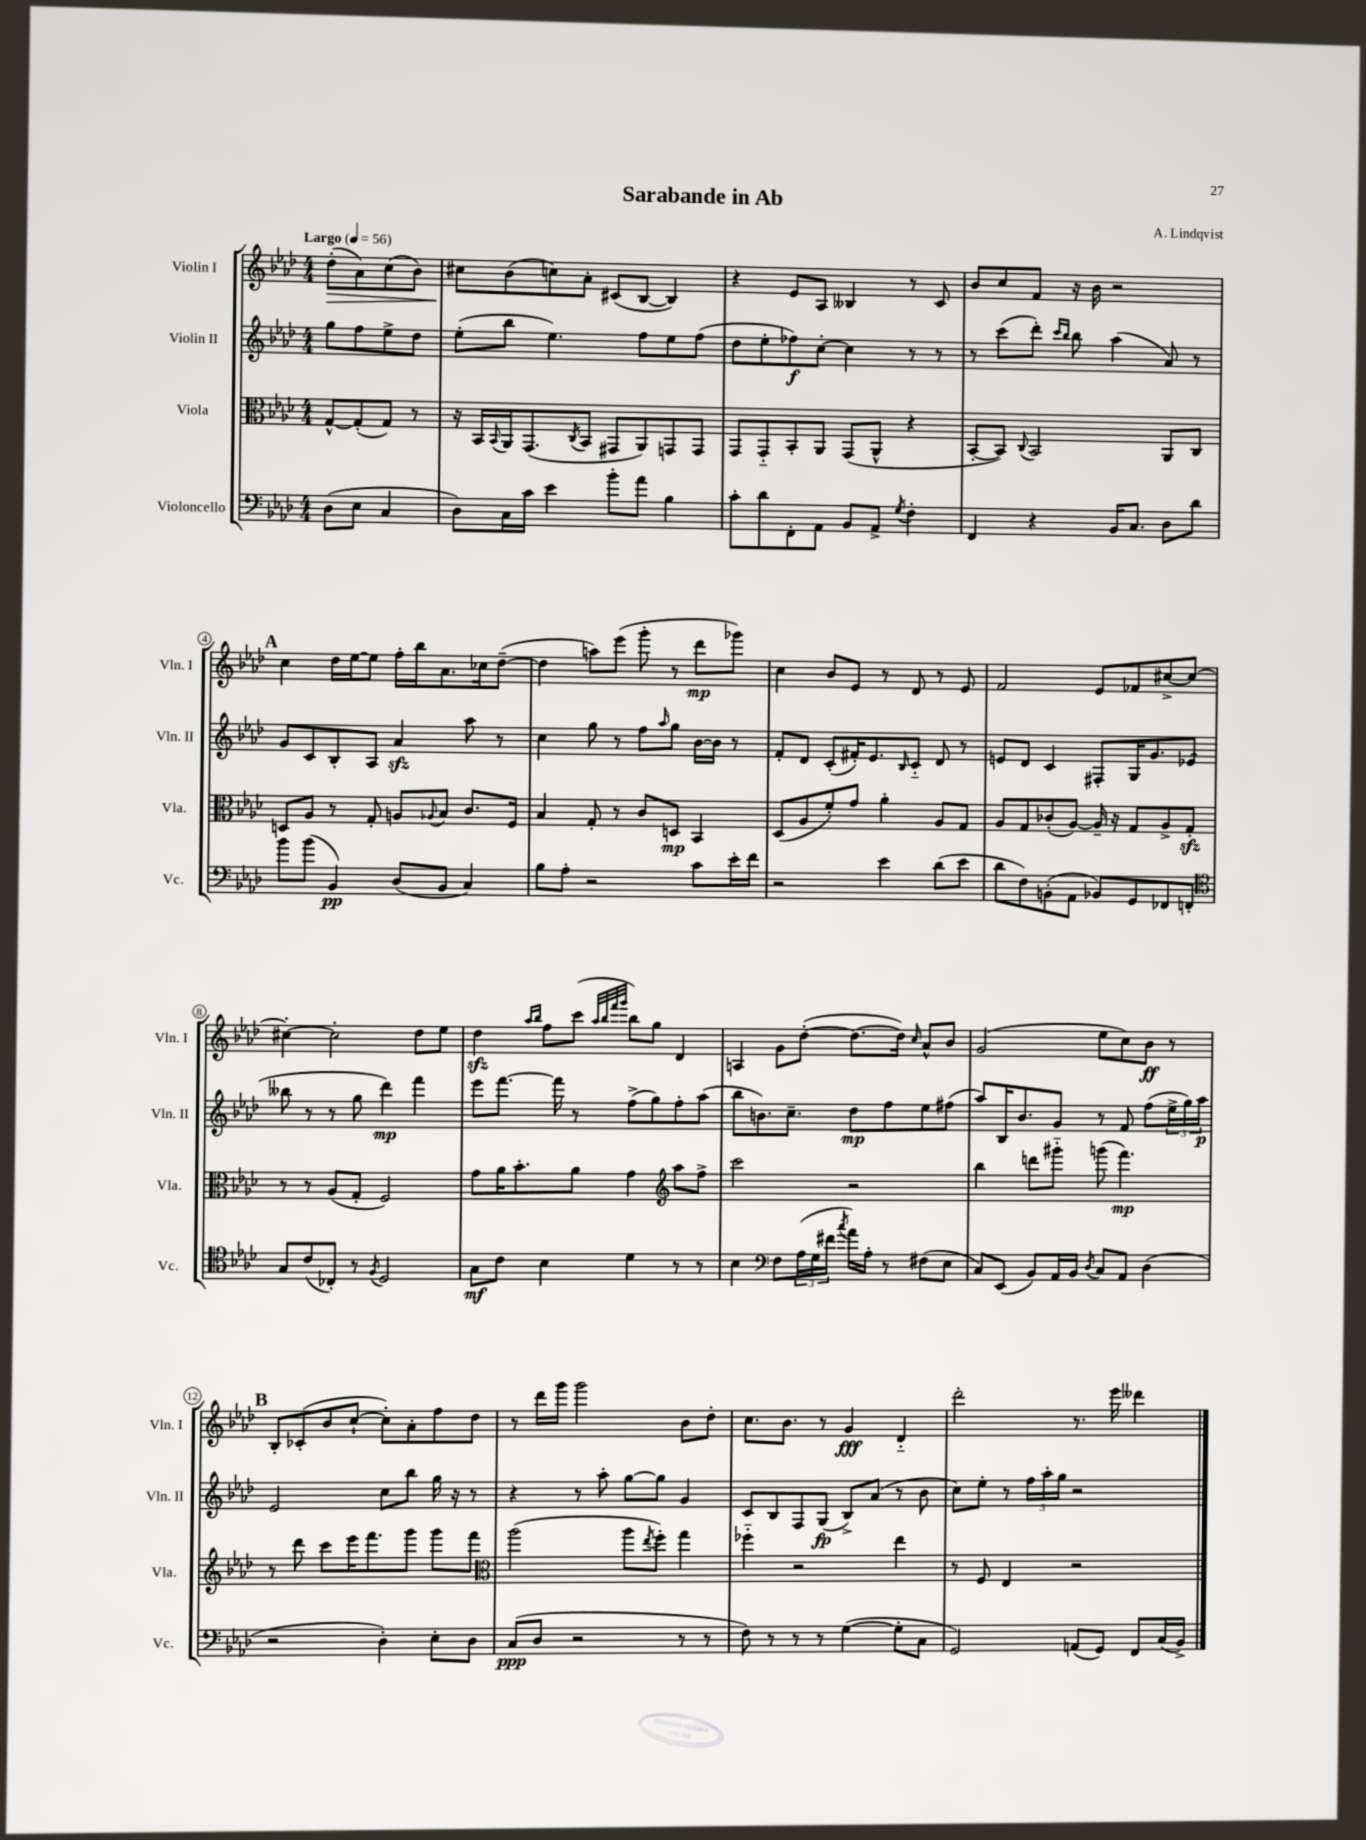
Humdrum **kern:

**kern	**dynam	**kern	**dynam	**kern	**dynam	**kern	**dynam
*part4	*part4	*part3	*part3	*part2	*part2	*part1	*part1
*staff4	*staff4	*staff3	*staff3	*staff2	*staff2	*staff1	*staff1
*I"Violoncello	*	*I"Viola	*	*I"Violin II	*	*I"Violin I	*
*I'Vc.	*	*I'Vla.	*	*I'Vln. II	*	*I'Vln. I	*
*clefF4	*	*clefC3	*	*clefG2	*	*clefG2	*
*k[b-e-a-d-]	*	*k[b-e-a-d-]	*	*k[b-e-a-d-]	*	*k[b-e-a-d-]	*
*M4/4	*	*M4/4	*	*M4/4	*	*M4/4	*
*MM56	*	*MM56	*	*MM56	*	*MM56	*
=	=	=	=	=	=	=	=
!	!	!	!	!	!	!LO:TX:a:B:t=Largo	!
!	!	!	!	!	!	!	!LO:HP:b
(8D-\L	.	[8G^^/L	.	8gg\L	.	(8dd-'\L	>
8E-\J	.	(8G'/]	.	8ff\	.	8a-\)	.
4C/	.	8G/J)	.	8ee-^\	.	(8cc\	.
.	.	8r	.	8dd-\J	.	8b-\J)	.
=1	=1	=1	=1	=1	=1	=1	=1
8D-\L)	.	16r	.	(8ee-'\L	.	8cc#X\L	.
.	.	16BB-/LL	.	.	.	.	.
.	.	8qqBB-/	.	.	.	.	.
16C\L	.	16AA-/J	.	8bb-\J	.	(8b-\	]
16c\JJ	.	(8.GG/	.	.	.	.	.
4e-\	.	.	.	4.ee-\)	.	8ccn\)	.
.	.	8qC/	.	.	.	.	.
.	.	8BB-/J	.	.	.	8a-'\J	.
8b-'\L	.	8GG#X/L	.	.	.	(8c#X/L	.
8a-\J	.	8AA-/)	.	8ff\L	.	[8B-/J	.
4B-\	.	8GGn/	.	8ee-\	.	4B-/])	.
.	.	8GG/J	.	(8ff\J	.	.	.
=2	=2	=2	=2	=2	=2	=2	=2
8c'\L	.	8GG/L	.	8dd-\L	.	4r	.
8d-\	.	8GG/	.	8ee-'\	.	.	.
8FF'\	.	8BB-'/	.	8ff-X\)	f	8e-/L	.
8AA-\J	.	8AA-/J	.	[8cc'\J	.	8A-/J	.
8BB-/L	.	(8GG/L	.	4cc\]	.	4B--X/	.
8AA-^/J	.	8AA-^^/J	.	.	.	.	.
8qG/	.	.	.	.	.	.	.
4F'\	.	4r	.	8r	.	8r	.
.	.	.	.	8r	.	8c/	.
=3	=3	=3	=3	=3	=3	=3	=3
4FF/	.	[8BB-'/L	.	8r	.	8b-/L	.
.	.	8BB-/J])	.	(8ccc\L	.	8cc/	.
.	.	8qqC/	.	.	.	.	.
4r	.	2BB-/	.	8ddd-'\J)	.	8f/J	.
.	.	.	.	16qqccc/LL	.	.	.
.	.	.	.	16qqbb-/JJ	.	.	.
.	.	.	.	8bb-\	.	16r	.
.	.	.	.	.	.	16b-\	.
16BB-/KL	.	.	.	(4aa-\	.	2r	.
8.C/J	.	.	.	.	.	.	.
8D-\L	.	8AA-/L	.	8a-/)	.	.	.
8d-\J	.	8C/J	.	8r	.	.	.
!!LO:LB:g=z
!!LO:REH:place=s1:t=A
=4	=4	=4	=4	=4	=4	=4	=4
8b-\L	.	8Dn/L	.	8g/L	.	4cc\	.
(8b-\J	.	8A-/J	.	8c/	.	.	.
4BB-/)	pp	8r	.	8B-'/	.	16dd-\LL	.
.	.	.	.	.	.	[16ee-\J	.
.	.	8G'/	.	8A-/J	.	8ee-\J]	.
(8D-/L	.	8An/L	.	4a-zz/	.	16ff'\LL	.
.	.	.	.	.	.	16bb-\J	.
.	.	8qqA-X/	.	.	.	.	.
8BB-/J	.	8B-/J	.	.	.	8.a-\	.
4C/)	.	8.c/L	.	8aa-\	.	.	.
.	.	.	.	.	.	16cc-X\k	.
.	.	.	.	8r	.	([8dd-~\J	.
.	.	16F/Jk	.	.	.	.	.
=5	=5	=5	=5	=5	=5	=5	=5
8B-\L	.	4B-/	.	4cc\	.	4dd-\]	.
8A-'\J	.	.	.	.	.	.	.
2r	.	8G'/	.	8gg\	.	8aan\L)	.
.	.	8r	.	8r	.	(8eee-\J	.
.	.	8c/L	.	8ff\L	.	8ggg'\	.
.	.	.	.	16qqaa-/	.	.	.
.	.	8Dn/J	mp	8gg\J	.	8r	.
8c\L	.	4BB-/	.	[16b-\LL	.	8ddd-\L	mp
.	.	.	.	16b-\JJ]	.	.	.
16e-'\L	.	.	.	8r	.	8ggg-X\J)	.
16f\JJ	.	.	.	.	.	.	.
=6	=6	=6	=6	=6	=6	=6	=6
2r	.	(8D-/L	.	8f'/L	.	4cc\	.
.	.	8A-/	.	8d-/J	.	.	.
.	.	8f'/)	.	(8c'/L	.	8b-/L	.
.	.	8g/J	.	16f#X'/K)	.	8e-/J	.
.	.	.	.	8.e-/	.	.	.
4e-\	.	4a-'\	.	.	.	8r	.
.	.	.	.	16qqB-/	.	.	.
.	.	.	.	8c/J	.	8d-/	.
(8d-\L	.	8A-/L	.	8d-/	.	8r	.
8e-\J	.	8G/J	.	8r	.	8e-/	.
=7	=7	=7	=7	=7	=7	=7	=7
8d-\L	.	8A-/L	.	8en/L	.	2f/	.
8F\)	.	8G/	.	8d-/J	.	.	.
(8BBn'\	.	(8c-X'/	.	4c/	.	.	.
8AA-\J	.	[8A-/J)	.	.	.	.	.
8BB-X/L)	.	16A-~/]	.	8F#X'/L	.	8e-/L	.
.	.	16r	.	.	.	.	.
8GG/	.	8G/L	.	16G/K	.	8f-X/	.
.	.	.	.	8.g/	.	.	.
8FF-X/	.	8A-^/	.	.	.	[8cc#X^/	.
8FFn'/J	.	8Gzz'/J	.	(8e-X/J	.	8cc#/J_	.
!!LO:LB:g=z
=8	=8	=8	=8	=8	=8	=8	=8
*clefC4	*	*	*	*	*	*	*
8G/L	.	8r	.	8bb--X\	.	4cc#X'\_	.
(8c/	.	8r	.	8r	.	.	.
8C-X'/J)	.	(8A-/L	.	8r	.	2cc#'\]	.
8r	.	8G'/J	.	8gg\	.	.	.
8qF/	.	.	.	.	.	.	.
2D-/	.	2F/)	.	4ddd-\)	mp	.	.
.	.	.	.	4fff\	.	8dd-\L	.
.	.	.	.	.	.	8ee-\J	.
=9	=9	=9	=9	=9	=9	=9	=9
8G\L	mf	8g\L	.	8eee-\L	.	4dd-zz\	.
8c\J	.	16a-\K	.	[8.fff\J	.	.	.
.	.	8.b-'\	.	.	.	.	.
.	.	.	.	.	.	16qqaa-/LL	.
.	.	.	.	.	.	16qqbb-/JJ	.
4B-\	.	.	.	.	.	8ff\L	.
.	.	.	.	16fff\]	.	.	.
.	.	8a-\J	.	8r	.	(8ccc\J	.
.	.	.	.	.	.	32qqaa-/LLL	.
.	.	.	.	.	.	32qqbb-/	.
.	.	.	.	.	.	32qqfff/	.
.	.	.	.	.	.	32qqggg/JJJ	.
4d-\	.	4g\	.	(8ff^\L	.	8bb-\L)	.
.	.	.	.	8gg\)	.	8gg\J	.
*	*	*clefG2	*	*	*	*	*
8r	.	8aa-\L	.	8ff'\	.	4d-/	.
8r	.	8ff^\J	.	(8aa-\J	.	.	.
=10	=10	=10	=10	=10	=10	=10	=10
4B-\	.	2ccc\	.	8bb-\L	.	4An/	.
.	.	.	.	8.bn\)	.	.	.
*clefF4	*	*	*	*	*	*	*
8F\L	.	.	.	.	.	8g\L	.
.	.	.	.	8.cc~\J	.	.	.
(24A-\L	.	.	.	.	.	([8dd-'\J	.
24G\	.	.	.	.	.	.	.
24f#X\JJ	.	.	.	.	.	.	.
8qcc/	.	.	.	.	.	.	.
16a-\LL)	.	2r	.	8dd-\L	mp	8.dd-\L_	.
16A-'\JJ	.	.	.	.	.	.	.
8r	.	.	.	8ff\	.	.	.
.	.	.	.	.	.	16dd-\Jk])	.
.	.	.	.	.	.	16qqcc/	.
(8F#X\L	.	.	.	8ee-\	.	8a-^^/L	.
8E-\J	.	.	.	(8ff#X\J	.	8b-/J	.
=11	=11	=11	=11	=11	=11	=11	=11
8C/L)	.	4bb-\	.	8aa-/L)	.	(2g/	.
(8EE-/J	.	.	.	16B-/K	.	.	.
.	.	.	.	8.b-/	.	.	.
8BB-/L)	.	8dddn\L	.	.	.	.	.
16AA-/L	.	8ggg#X\J	.	8g/J	.	.	.
16BB-/JJ	.	.	.	.	.	.	.
8qD-/	.	.	.	.	.	.	.
8C/L	.	(8gggn\	.	8r	.	8ee-\L	.
8AA-/J	.	4.fff\)	mp	8f/	.	8cc\)	.
(4D-\	.	.	.	(8ff\L	.	8b-\J	ff
.	.	.	.	24ee-^\L	.	8r	.
.	.	.	.	24gg\)	.	.	.
.	.	.	.	24aa-\JJ	p	.	.
!!LO:LB:g=z
!!LO:REH:place=s1:t=B
=12	=12	=12	=12	=12	=12	=12	=12
2r	.	8r	.	2e-/	.	8B-'/L	.
.	.	8ddd-\	.	.	.	(8c-X'/	.
.	.	8ccc\L	.	.	.	8b-/	.
.	.	16eee-\K	.	.	.	[8cc`/J	.
.	.	8.fff\	.	.	.	.	.
4D-'\)	.	.	.	8cc\L	.	8cc'\L])	.
.	.	8ggg\J	.	8bb-\J	.	8a-'\	.
8E-'\L	.	8ggg\L	.	16gg\	.	8ff\	.
.	.	.	.	16r	.	.	.
8D-\J	.	8fff\J	.	8r	.	8dd-\J	.
=13	=13	=13	=13	=13	=13	=13	=13
*	*	*clefC3	*	*	*	*	*
(8C/L	ppp	(2aa-\	.	4r	.	8r	.
8D-/J	.	.	.	.	.	16ddd-\LL	.
.	.	.	.	.	.	16ggg\JJ	.
2r	.	.	.	8r	.	2ggg\	.
.	.	.	.	8aa-'\	.	.	.
.	.	8aa-\L	.	[8gg\L	.	.	.
.	.	8qee-/	.	.	.	.	.
.	.	8ff'\J)	.	8gg\J]	.	.	.
8r	.	4gg\	.	4g/	.	8b-\L	.
8r	.	.	.	.	.	8dd-'\J	.
=14	=14	=14	=14	=14	=14	=14	=14
8F\)	.	4ff-X\	.	8c/L	.	8.cc\L	.
8r	.	.	.	8B-/	.	.	.
.	.	.	.	.	.	8.b-\J	.
8r	.	2r	.	8F/	.	.	.
8r	.	.	.	(8G/J	fp	8r	.
([4G\	.	.	.	8B-^/L)	.	4g/	fff
.	.	.	.	(8a-/J	.	.	.
8G'\L]	.	4ee-\	.	8r	.	4d-/	.
8C\J	.	.	.	8b-\	.	.	.
=15	=15	=15	=15	=15	=15	=15	=15
2GG/)	.	8r	.	8cc\L)	.	2ddd-'\	.
.	.	8F/	.	8ee-'\J	.	.	.
.	.	4E-/	.	8r	.	.	.
.	.	.	.	24ff\LL	.	.	.
.	.	.	.	24aa-'\	.	.	.
.	.	.	.	24gg\JJ	.	.	.
(8AAn/L	.	2r	.	2r	.	8.r	.
8GG/J)	.	.	.	.	.	.	.
.	.	.	.	.	.	16eee-\	.
8FF/L	.	.	.	.	.	4ddd--X\	.
(16C/L	.	.	.	.	.	.	.
16BB-^/JJ)	.	.	.	.	.	.	.
==	==	==	==	==	==	==	==
*-	*-	*-	*-	*-	*-	*-	*-
